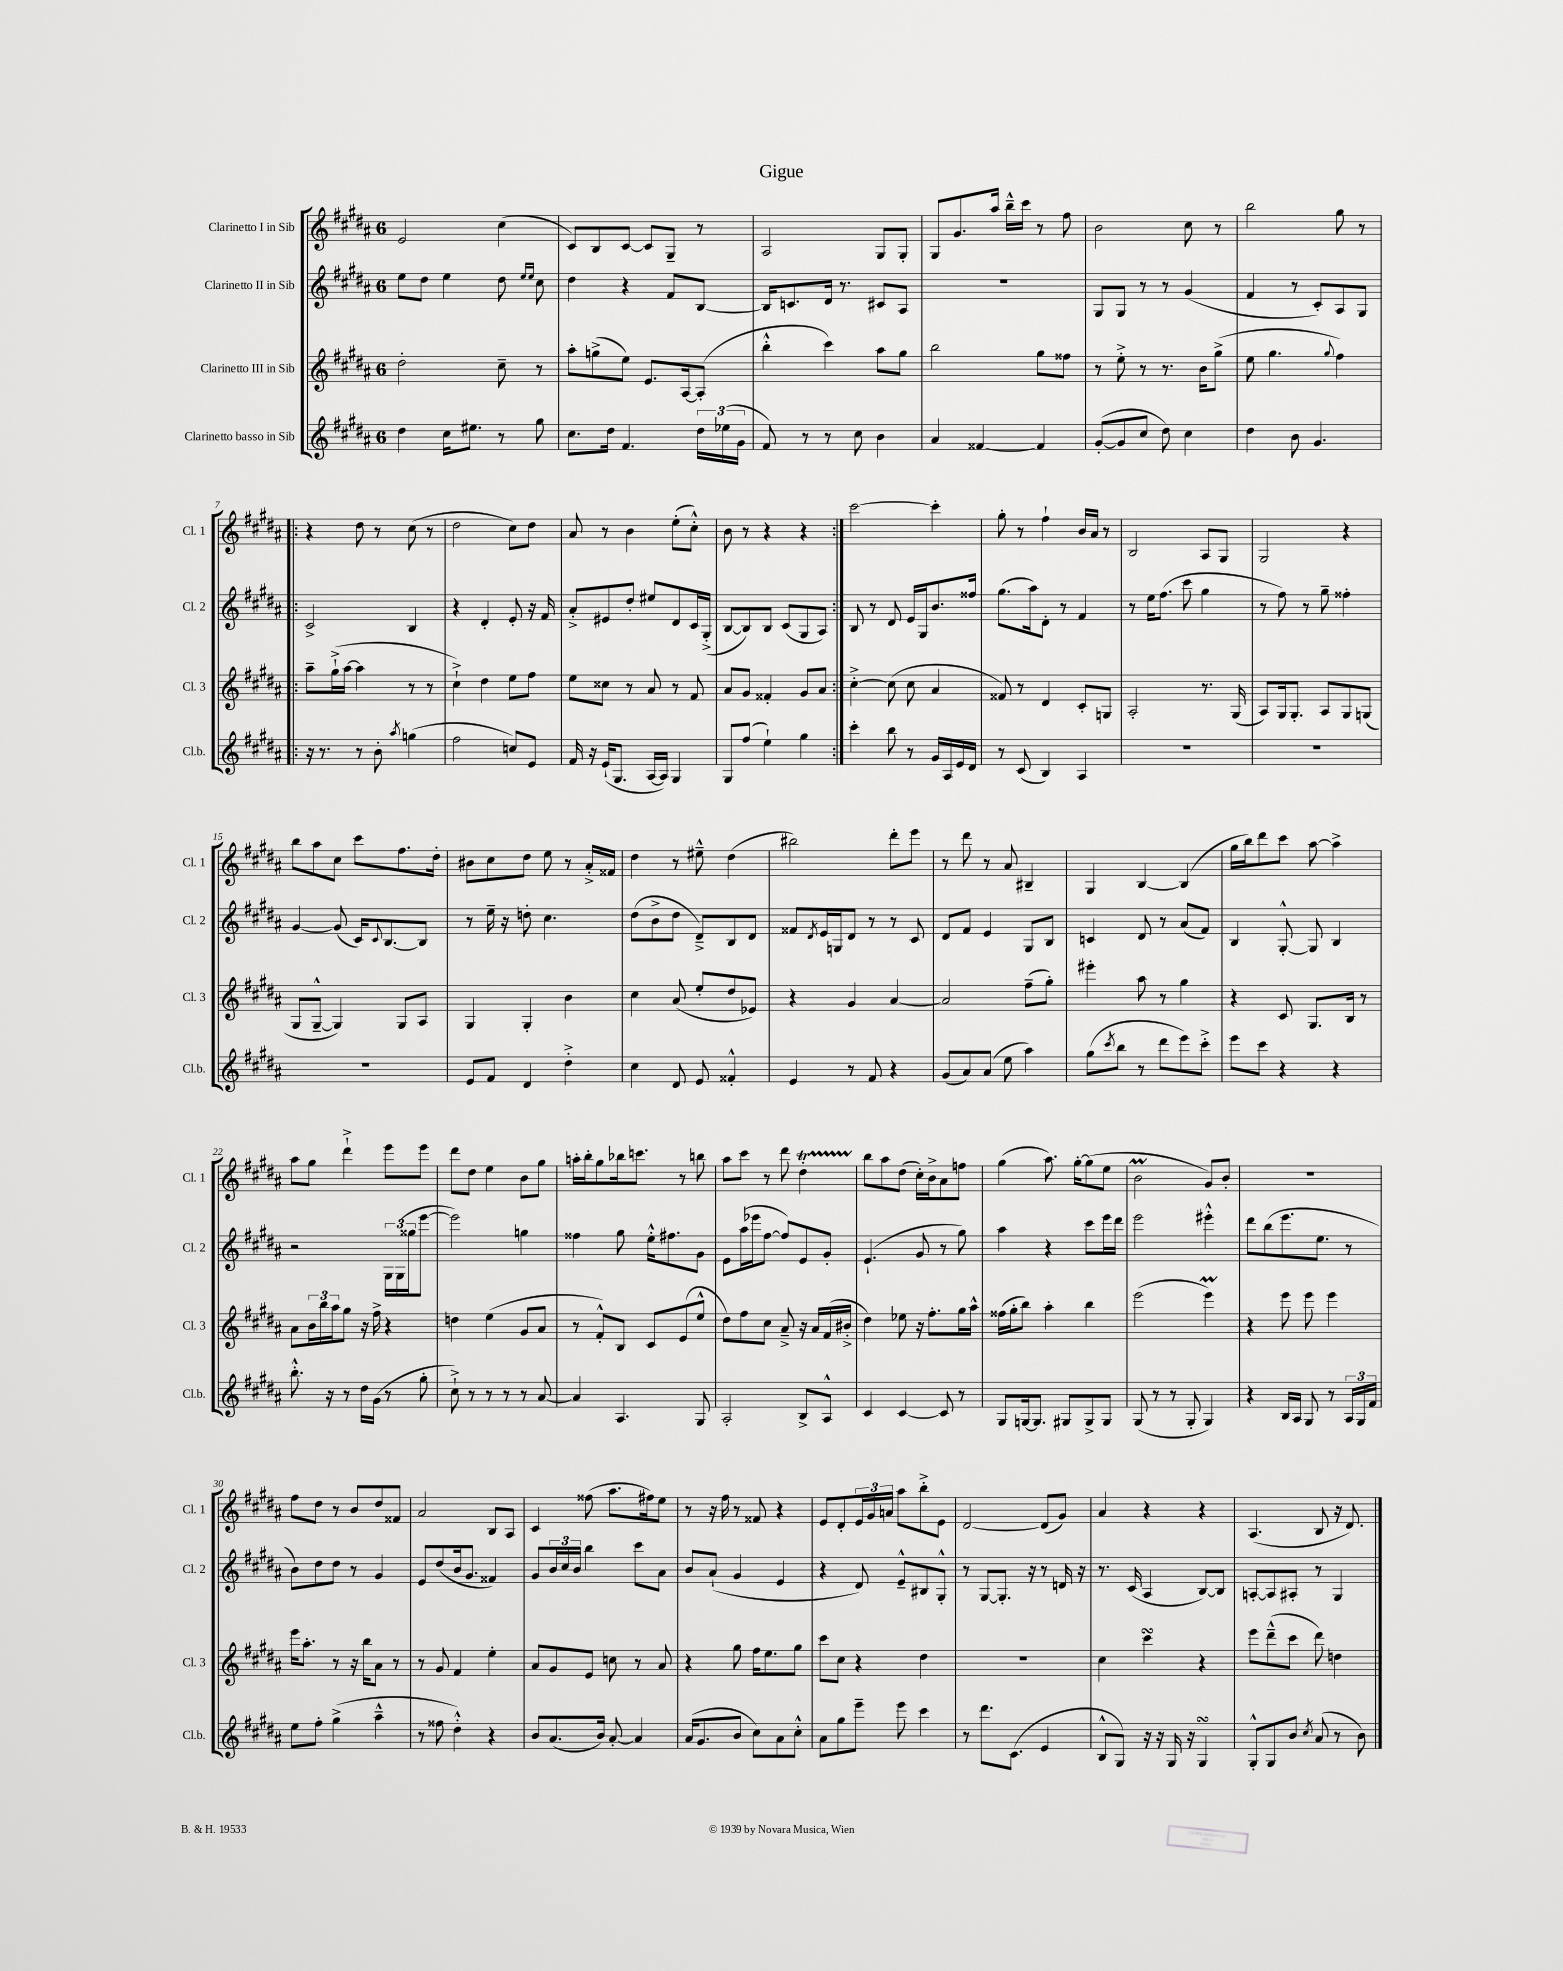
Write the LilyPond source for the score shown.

\header { title = "Gigue" }
<<
\new StaffGroup <<
\new Staff = "s0" \with { instrumentName = "Clarinetto I in Sib" shortInstrumentName = "Cl. 1" } {
    \clef treble \key b \major \once \override Staff.TimeSignature.style = #'single-digit \time 6/8
    e'2 cis''4( |
    cis'8) b8 cis'8~ cis'8 gis8-- r8 |
    ais2 gis8 gis8-. |
    gis8 gis'8. ais''16 b''16---^ cis'''16 r8 fis''8 |
    b'2 cis''8 r8 |
    b''2 gis''8 r8 |
    \repeat volta 2 { r4 dis''8 r8 cis''8( r8 |
    dis''2 cis''8) dis''8 |
    ais'8 r8 b'4 e''8-.( cis''8-.-^) |
    b'8 r8 r4 r4 | }
    cis'''2~ cis'''4-. |
    gis''8-. r8 fis''4-! b'16 ais'16 r8 |
    b2 ais8 gis8 |
    gis2 r4 |
    b''8 ais''8 cis''8 cis'''8 fis''8. dis''16-. |
    bis'8 cis''8 dis''8 e''8 r8 ais'16-.-> fisis'16 |
    dis''4 r8 eis''8---^ dis''4( |
    bis''2) dis'''8-. e'''8 |
    r8 dis'''8 r8 ais'8 bis4-- |
    gis4 b4~ b4( |
    gis''16 b''16) dis'''8 cis'''8 ais''8~ ais''4-> |
    ais''8 gis''8 dis'''4-!-> e'''8 e'''8 |
    dis'''8 dis''8 e''4 b'8 gis''8 |
    a''16-. b''16-. gis''8 bes''16 c'''8. r8 b''8 |
    ais''8 cis'''8 r8 dis'''8 dis''4-.\startTrillSpan |
    b''8\stopTrillSpan ais''8 dis''8( cis''16-.) b'16-> ais'8 f''8 |
    gis''4( ais''8.) gis''16~-. gis''8( e''8 |
    b'2\prall gis'8) b'8-. |
    R2. |
    fis''8 dis''8 r8 b'8 dis''8 fisis'8 |
    ais'2 b8 ais8 |
    cis'4 fisis''8( ais''8. fis''16) e''8 |
    r8 r16 fis''16 r8 fisis'8 r4 |
    e'8 dis'8-. \tuplet 3/2 { e'16 gis'16 a'16 } ais''8 b''8-.-> e'8 |
    dis'2~ dis'8( gis'8) |
    ais'4 r4 r4 |
    ais4.( b8 r16 dis'8.) \bar "|." |
}
\new Staff = "s1" \with { instrumentName = "Clarinetto II in Sib" shortInstrumentName = "Cl. 2" } {
    \clef treble \key b \major \once \override Staff.TimeSignature.style = #'single-digit \time 6/8
    e''8 dis''8 e''4 dis''8 \grace { e''16 e''16 } cis''8 |
    dis''4 r4 fis'8 b8~ |
    b16 c'8. dis'16 r8. cis'8 ais8 |
    R2. |
    gis8 gis8 r8 r8 gis'4( |
    fis'4 r8 cis'8-.) ais8 gis8 |
    \repeat volta 2 { cis'2-> b4 |
    r4 dis'4-. e'8-. r16 fis'16 |
    ais'8-.-> eis'8 dis''8-. eis''8 dis'8 cis'16 gis16-.->( |
    b8~ b8) b8 cis'8( gis8 ais8) | }
    b8 r8 dis'8 e'16 gis16 b'8. fisis''16 |
    gis''8.( ais''16) dis'8-. r8 fis'4 |
    r8 e''16 fis''8.( cis'''8 gis''4 |
    r8 fis''8) r8 gis''8-- fisis''4-. |
    gis'4~ gis'8( cis'16) \appoggiatura { cis'8 } b8.~ b8 |
    r8 e''16-- r16 d''8-. cis''4. |
    dis''8( b'8-> dis''8 dis'8--->) b8 dis'8 |
    fisis'8 \acciaccatura { dis'8 } e'16 g16 dis'8 r8 r8 cis'8 |
    dis'8 fis'8 e'4 gis8 b8 |
    c'4 dis'8 r8 ais'8( fis'8) |
    b4 gis8~-.-^ gis8 b4 |
    r2 \tuplet 3/2 { gis16 gis16( gisis''16 } e'''8~ |
    e'''2) g''4 |
    fisis''4 gis''8 e''16-.-^ fis''8. gis'8 |
    e'8 ais''16( ees'''16 fis''8~ fis''8) e'8 gis'8-. |
    e'4.-!( gis'8 r8 gis''8) |
    ais''4 r4 cis'''8 e'''16 dis'''16 |
    e'''2 eis'''4-.-^ |
    dis'''8 b''8( e'''8. e''8. r8 |
    b'8) dis''8 dis''8 r8 gis'4 |
    e'8 dis''8( b'16 gis'8. fisis'4) |
    gis'8 \tuplet 3/2 { b'16 cis''16 b'16 } b''4 cis'''8 ais'8 |
    b'8 ais'8-!( gis'4 e'4 |
    r4 dis'8) e'8---^ bis8 gis8-.-^ |
    r8 gis8~ gis8.-. r16 r8 d'16 r16 |
    r8. cis'16( ais4 b8~) b8 |
    a8~-. a8 ais8-. r8 gis4 \bar "|." |
}
\new Staff = "s2" \with { instrumentName = "Clarinetto III in Sib" shortInstrumentName = "Cl. 3" } {
    \clef treble \key b \major \once \override Staff.TimeSignature.style = #'single-digit \time 6/8
    dis''2-. cis''8-- r8 |
    ais''8-. g''8->( e''8) e'8. ais16~ ais8-.( |
    b''4-.-^ cis'''4) ais''8 gis''8 |
    b''2 gis''8 fisis''8 |
    r8 e''8-.-> r8 r8. b'16 gis''8->( |
    e''8 gis''4. \appoggiatura { gis''8 } fis''4) |
    \repeat volta 2 { ais''8-- gis''16-!->( ais''16~ ais''4 r8 r8 |
    cis''4-!->) dis''4 e''8 fis''8 |
    e''8 cisis''8 r8 ais'8 r8 fis'8 |
    ais'8 gis'8 fisis'4-. gis'8 ais'8 | }
    cis''4~-.-> cis''8( cis''8 ais'4 |
    fisis'8) r8 dis'4 cis'8-. g8 |
    ais2-. r8. gis16( |
    ais8) gis16 gis8.-. ais8 gis8 g8( |
    gis8 gis8~---^ gis4) gis8 ais8 |
    gis4 gis4-. b'4 |
    cis''4 ais'8( e''8-. dis''8 ees'8) |
    r4 gis'4 ais'4~ |
    ais'2 fis''8--( gis''8-.) |
    eis'''4-. ais''8 r8 gis''4 |
    r4 cis'8 gis8. b16 r8 |
    ais'8 \tuplet 3/2 { b'16 b''16 ais''16 } gis''8 r16 fis''16-> r4 |
    d''4 e''4( gis'8 ais'8 |
    r8 fis'8-.-^) b8 cis'8 e'8( e''8-^ |
    dis''8) fis''8 cis''8 ais'8---> r16 ais'16 fis'16( bis'16-.-> |
    dis''4) ees''8 r16 fis''8.-. gis''16 ais''16-^ |
    fisis''16( gis''16-. b''8) ais''4-. b''4 |
    e'''2( e'''4\prall) |
    r4 e'''8 e'''8 e'''4 |
    e'''16 ais''8.-. r8 r16 b''16 ais'8 r8 |
    r8 gis'8 fis'4 e''4-. |
    ais'8 gis'8 e'8 c''8 r8 ais'8 |
    r4 gis''8 fis''16 e''8. gis''8 |
    cis'''8 cis''8 r4 dis''4 |
    R2. |
    cis''4 cis'''4\turn r4 |
    e'''8 dis'''8---^( cis'''8 dis'''8) d''4 \bar "|." |
}
\new Staff = "s3" \with { instrumentName = "Clarinetto basso in Sib" shortInstrumentName = "Cl.b." } {
    \clef treble \key b \major \once \override Staff.TimeSignature.style = #'single-digit \time 6/8
    dis''4 cis''16 eis''8. r8 gis''8 |
    cis''8. dis''16 fis'4. \tuplet 3/2 { dis''16 ees''16( gis'16 } |
    fis'8) r8 r8 cis''8 b'4 |
    ais'4 fisis'4~ fisis'4 |
    gis'8~-.( gis'8 cis''8 dis''8) cis''4 |
    dis''4 b'8 gis'4. |
    \repeat volta 2 { r16 r8. r8 b'8-. \acciaccatura { ais''8 } g''4( |
    fis''2 c''8) e'8 |
    fis'16 r16 e'16-!( gis8. ais16~ ais16) gis4 |
    gis8 fis''8( e''4-!) gis''4 | }
    cis'''4-. b''8 r8 gis'16 ais16 e'16 dis'16 |
    r8 cis'8( b4) ais4 |
    R2. |
    R2. |
    R2. |
    e'8 fis'8 dis'4 dis''4-.-> |
    cis''4 dis'8 e'8 fisis'4-.-^ |
    e'4 r8 fis'8 r4 |
    gis'8( ais'8) ais'8( e''8 ais''4) |
    gis''8( \acciaccatura { cis'''8 } b''8 r8 dis'''8 e'''8) cis'''8-.-> |
    e'''8 cis'''8 r4 r4 |
    b''8.-.-^ r16 r8 dis''16 gis'16( r8 gis''8-. |
    cis''8-!->) r8 r8 r8 r8 ais'8~ |
    ais'4 ais4. gis8 |
    ais2-. b8-> ais8-^ |
    cis'4 cis'4~ cis'8 r8 |
    gis8 g16~ g8. gis8 gis8-> gis8 |
    gis8( r8 r8 gis8-. gis4) |
    r4 b16 ais16 gis8 r8 \tuplet 3/2 { ais16 gis16 fis'16 } |
    e''8 fis''8-. gis''4->( ais''4---^ |
    r8 fisis''8 dis''4-.-^) r4 |
    b'8 ais'8.( b'16) ais'8~-. ais'4 |
    ais'16( gis'8. b'8 cis''8) ais'8 cis''8-.-^ |
    ais'8 gis''8 e'''8-- e'''8 cis'''4 |
    r8 dis'''8. cis'8.( e'4 |
    b8-^ gis8) r16 r16 gis16 r16 gis4\turn |
    gis8-.-^ gis8 b'8 \acciaccatura { cis''8 } ais'8( r8 b'8) \bar "|." |
}
>>
>>
